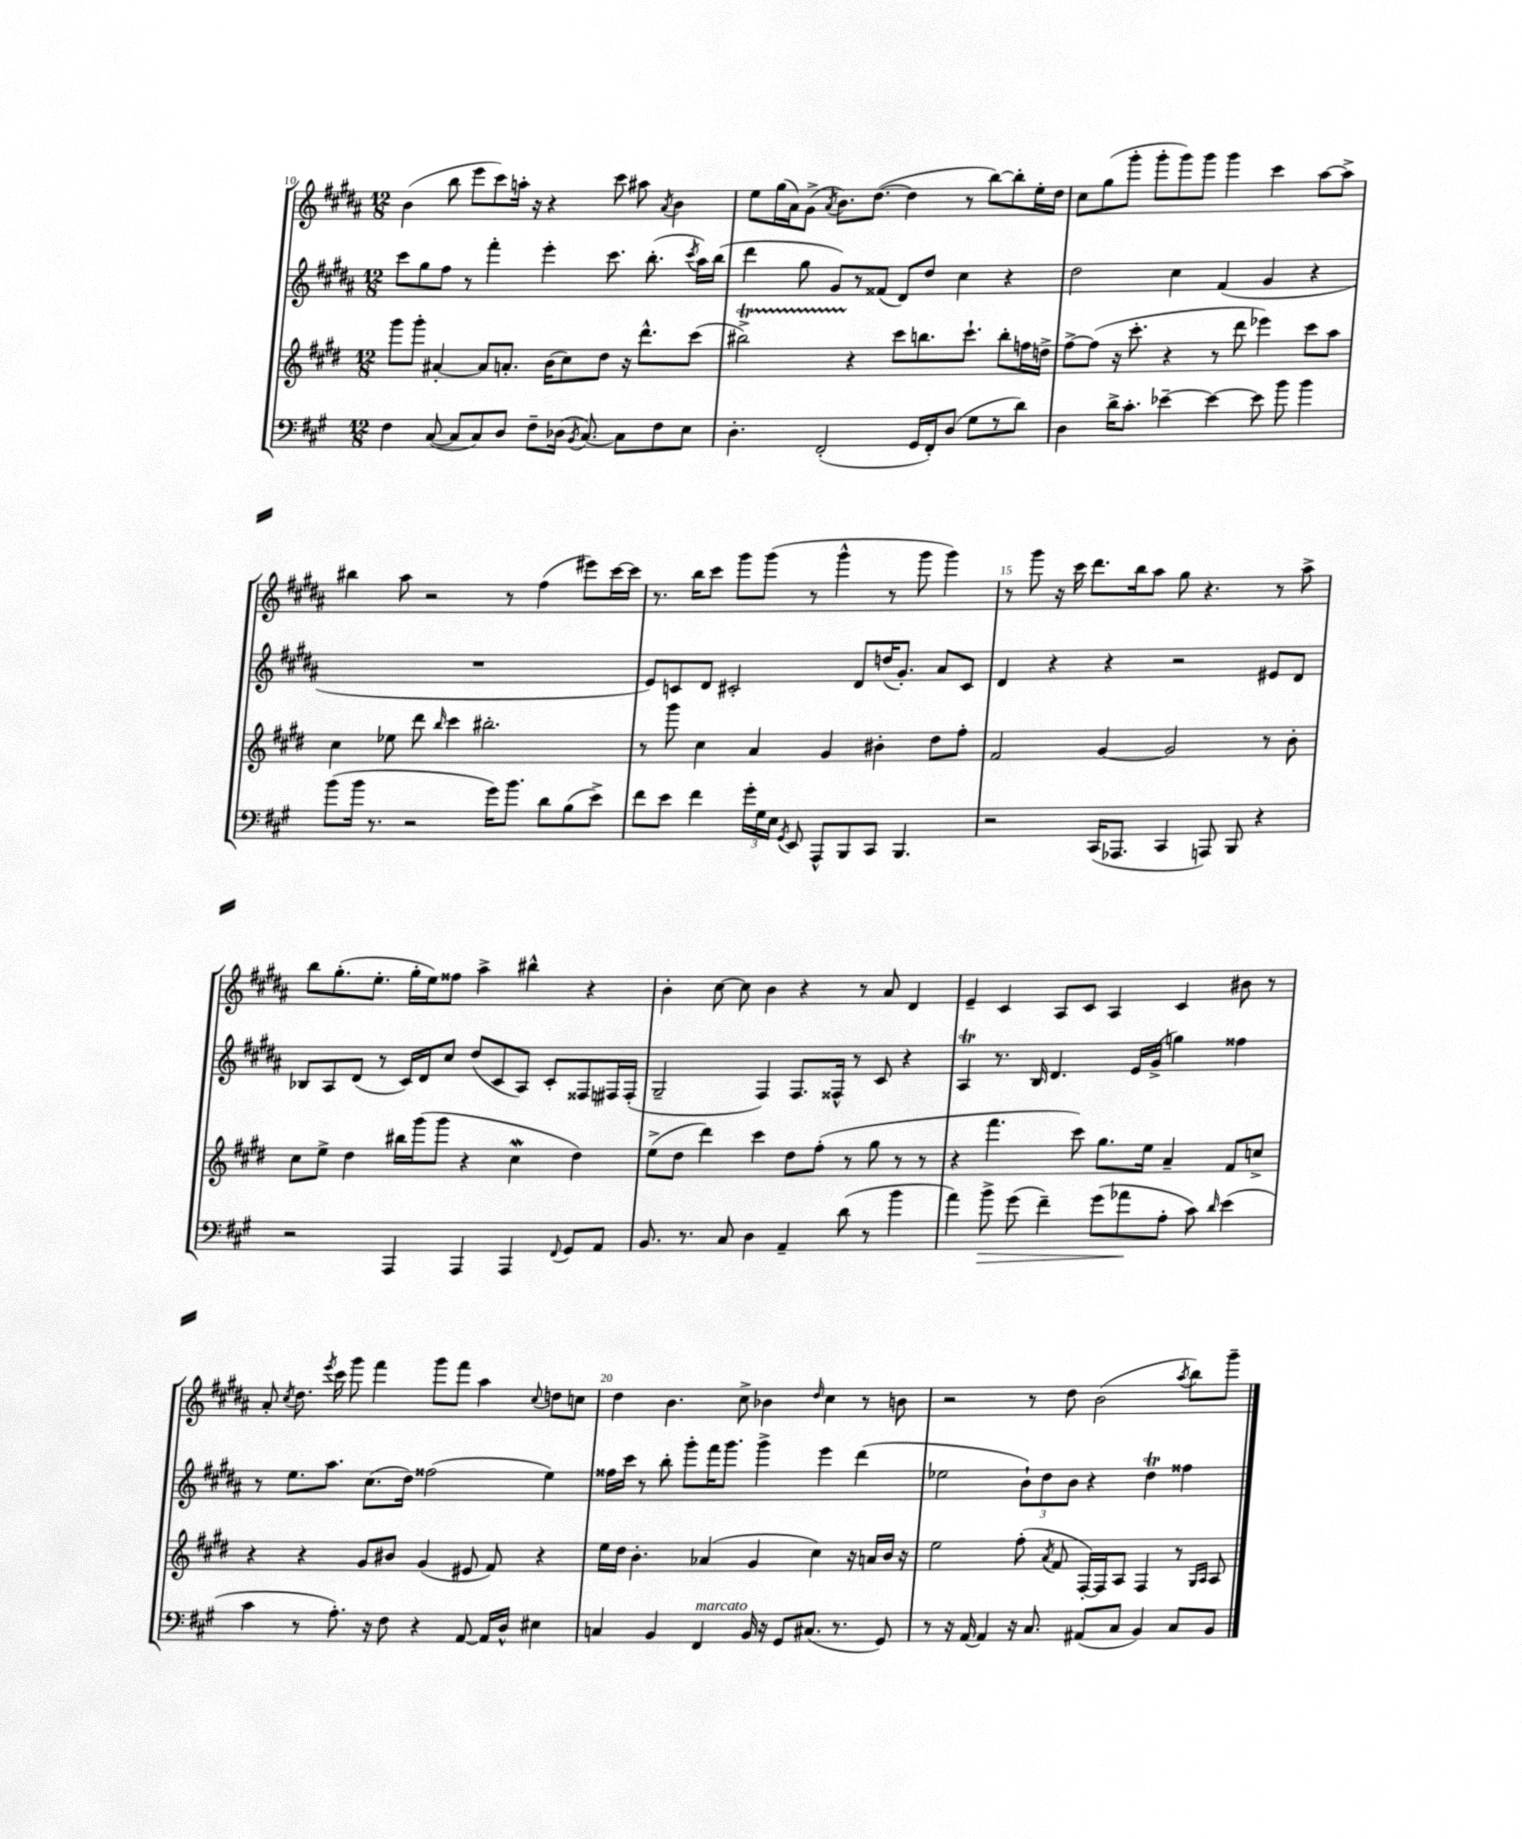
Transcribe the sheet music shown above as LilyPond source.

<<
\new StaffGroup <<
\new Staff = "s0" {
    \clef treble \key b \major \numericTimeSignature \time 12/8
    \autoBeamOff b'4( b''8 e'''8[ cis'''8) a''16]-. r16 r4 cis'''8 ais''8 \acciaccatura { ais'8 } b'4 |
    e''8[ gis''16( ais'16) gis'8]->( \acciaccatura { ais'8 } b'8.[) dis''8.]~( dis''4 r8 b''8[~) b''8-. e''16-. dis''16] |
    cis''8[ gis''8( gis'''8]-. gis'''8[-. gis'''8) gis'''8] gis'''4 cis'''4 ais''8[~ ais''8]-> |
    bis''4 ais''8 r2 r8 fis''4( eis'''8[) cis'''16~ cis'''16] |
    r8. b''16[ cis'''8] gis'''8[ gis'''8]( r8 gis'''4-^ r8 gis'''8 gis'''4) |
    r8 gis'''8 r16 cis'''16 dis'''8.[ b''16 ais''8] gis''8 r4. r8 ais''8-> |
    b''8[ gis''8.-.( e''8.]-. gis''16[-. e''16) fisis''8] ais''4-> bis''4-^ r4 |
    b'4-. cis''8~ cis''8 b'4 r4 r8 ais'8 dis'4 |
    e'4-- cis'4 ais8[ cis'8] ais4 cis'4 bis'8 r8 |
    ais'8-. \acciaccatura { cis''8 } dis''8. \acciaccatura { e'''8 } cis'''16 gis'''8 fis'''4 gis'''8[ fis'''8] ais''4 \appoggiatura { cis''8 } d''8[ c''8] |
    dis''4 b'4. cis''8-> bes'4 \grace { dis''16 } cis''4 r8 b'8 |
    r2 r8 dis''8 b'2( \acciaccatura { ais''8 } b''8[) gis'''8]-- \bar "|." |
}
\new Staff = "s1" {
    \clef treble \key b \major \numericTimeSignature \time 12/8
    \autoBeamOff cis'''8[ gis''8 fis''8] r8 fis'''4-. e'''4-. cis'''8. b''8.-.( \acciaccatura { cis'''8 } ais''16[) b''16]( |
    dis'''4 gis''8 gis'8[) r8 fisis'8]( dis'8[) dis''8] cis''4 r4 |
    dis''2 cis''4 fis'4( gis'4 r4 |
    R1. |
    e'8[) c'8 dis'8] cis'2-. dis'8[ d''16( gis'8.]-.) ais'8[ cis'8] |
    dis'4 r4 r4 r2 eis'8[ dis'8] |
    bes8[ ais8 dis'8]( r8 cis'16[) dis'16 cis''8] dis''8[( cis'8 ais8]) cis'8[-. fisis8 fis16 fis16]-.( |
    gis2-- fis4) fis8.[ fisis16]-^ r8 cis'8 r4 |
    ais4\trill r8. b16 dis'4. e'16[ gis'16]->( g''4) fisis''4 |
    r8 e''8.[ ais''8.] cis''8.[( dis''16]) fisis''2( e''4) |
    fisis''16[ cis'''16] r8 b''8-. gis'''8[-. fis'''16 gis'''8.] gis'''4-> e'''4 dis'''4( |
    ees''2 \tuplet 3/2 { b'8[-!) dis''8 b'8] } r4 dis''4\trill fisis''4 \bar "|." |
}
\new Staff = "s2" {
    \clef treble \key e \major \numericTimeSignature \time 12/8
    \autoBeamOff gis'''8[ gis'''8]-. ais'4~-. ais'8[ a'8.]-. b'16[( cis''8) dis''8] r16 dis'''8.[-^ cis'''8]( |
    bis''2->\startTrillSpan) r4\stopTrillSpan cis'''8[ b''8. cis'''8.]-! b''8[-. f''16 d''16]-> |
    fis''8[~-> fis''8]( r16 cis'''8.-. r4 r8 dis'''8 ees'''4) cis'''8[ a''8] |
    cis''4 ees''8 dis'''8 \grace { b''16 } cis'''4 bis''2.-. |
    r8 gis'''8 cis''4 a'4 gis'4 bis'4-. dis''8[ fis''8]-. |
    fis'2 gis'4~ gis'2 r8 b'8-. |
    cis''8[ e''8]-> dis''4 bis''16[ gis'''16( gis'''8] r4 cis''4\mordent dis''4) |
    e''8[->( dis''8] dis'''4) cis'''4 dis''8[ fis''8]-.( r8 gis''8 r8 r8 |
    r4 fis'''4. cis'''8) gis''8.[ e''16] a'4-- fis'8[ c''8]-> |
    r4 r4 gis'8[ bis'8] gis'4( eis'8 fis'8) r4 |
    e''16[ dis''16] b'4.-. aes'4( gis'4 cis''4) r16 a'16[ b'16] r16 |
    e''2 fis''8-.( \acciaccatura { a'8 } fis'8 fis16[~-.) fis16 a8] fis4 r8 \grace { gis16[ a16] } a8 \bar "|." |
}
\new Staff = "s3" {
    \clef bass \key a \major \numericTimeSignature \time 12/8
    \autoBeamOff fis4 cis8~( cis8[ cis8) d8] fis8[-- des16]( \acciaccatura { b,8 } cis8.~) cis8[ fis8 e8] |
    d4.-. fis,2-.( gis,16[ fis,16-.) d8]( gis8[ r8 d'8]) |
    d4 d'16[-> cis'8.]-. ees'4~-- ees'4~ ees'8 b'8 b'4 |
    b'8[( b'16] r8. r2 gis'16[) b'8.] d'8[ b8( e'8]->) |
    fis'8[ e'8] fis'4 \tuplet 3/2 { gis'16[-. gis16 e16] } \acciaccatura { gis,8 } e,8 a,,8[-^ b,,8 cis,8] b,,4. |
    r2 cis,16[( aes,,8.] cis,4 a,,8) b,,8 r4 |
    r2 a,,4 a,,4 a,,4 \appoggiatura { fis,8 } gis,8[ a,8] |
    b,8. r8. cis8 d4 a,4-- d'8( r8 b'4 |
    a'4) b'8->\> gis'8( fis'4--) gis'8[( aes'8\! a8]-. cis'8) \grace { d'16 } e'4( |
    cis'4 r8 a8.-.) r16 fis8 r4 a,8~ a,16[ d16]-^ eis4 |
    c4 b,4 fis,4^\markup { \italic "marcato" } b,16 r16 gis,8[ cis8.]( r8. gis,8) |
    r8 r16 a,16~ a,4 r16 cis8. ais,8[( cis8] b,4) cis8[ b,8] \bar "|." |
}
>>
>>
\layout { \context { \Score currentBarNumber = #10 \override BarNumber.break-visibility = ##(#f #t #t) barNumberVisibility = #(every-nth-bar-number-visible 5) } }
